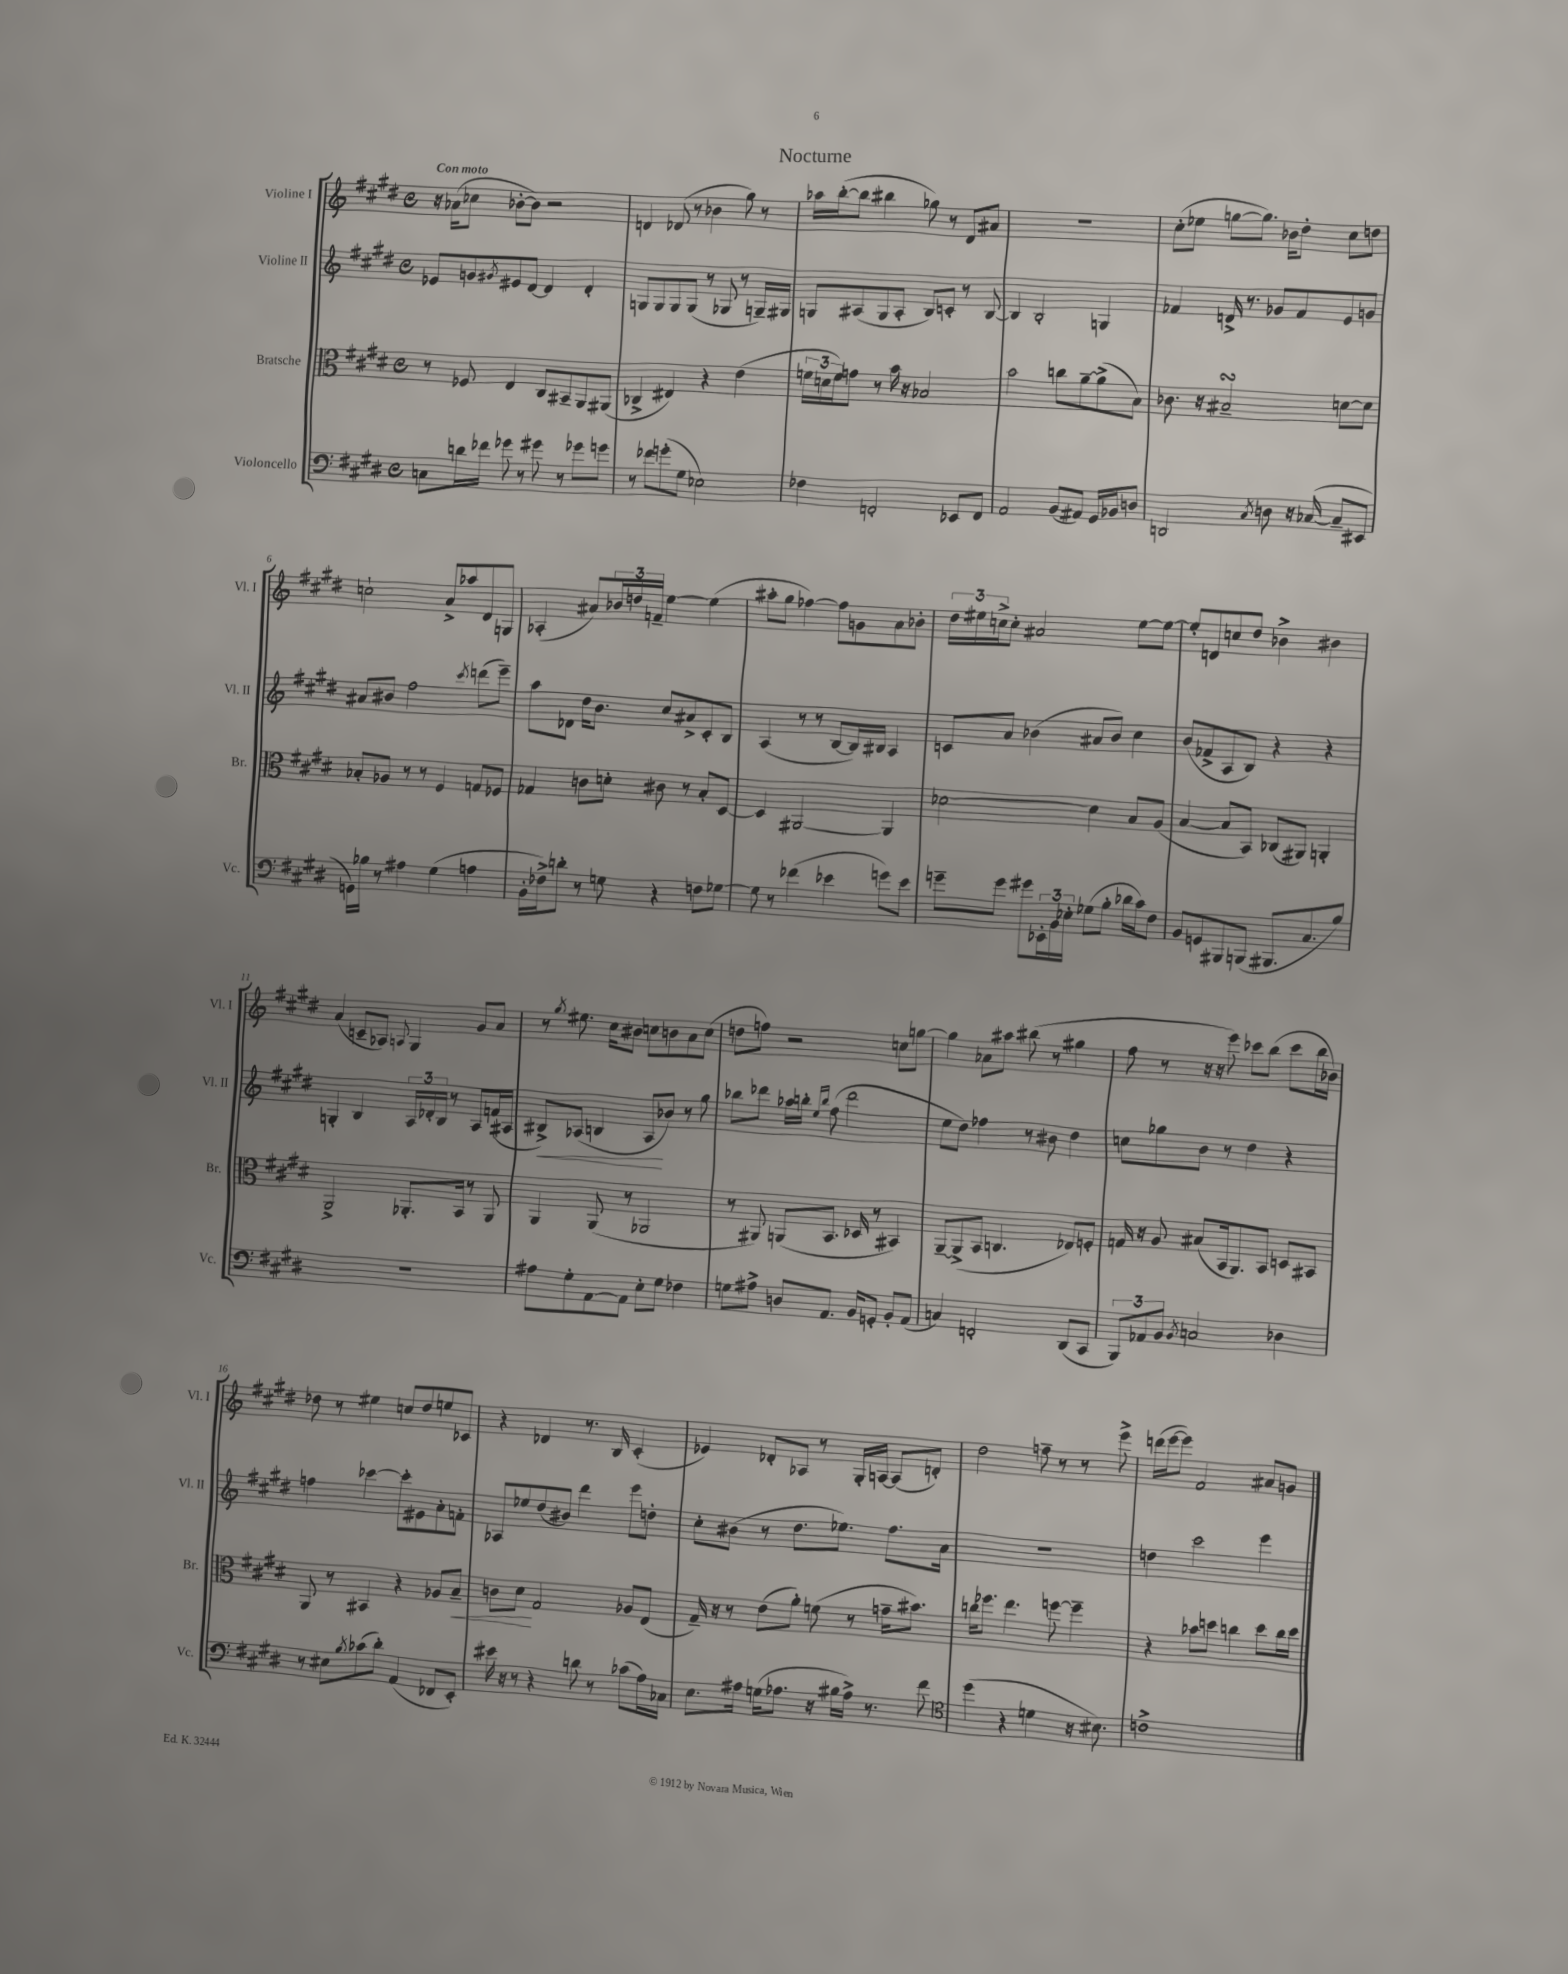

**kern	**kern	**kern	**kern
*staff4	*staff3	*staff2	*staff1
*clefF4	*clefC3	*clefG2	*clefG2
*k[f#c#g#d#]	*k[f#c#g#d#]	*k[f#c#g#d#]	*k[f#c#g#d#]
*M4/4	*M4/4	*M4/4	*M4/4
*met(c)	*met(c)	*met(c)	*met(c)
8C\L	8r	8e-/L	16r
.	.	.	(16a-\LK
16d\L	8F-/	8g/	8cc-\J
16f-\JJ	.	.	.
.	.	8qg#/	.
8g-\	4E/	8e#/	[8b-'\L
8r	.	[8d#/J	8b-\]J)
8g#\	8C#/L	4d#/]	2r
8r	8BB#~/	.	.
8g-\L	8AA/	4d#'/	.
8g\J	(8AA#/J	.	.
=	=	=	=
8r	4C-^/	8G/L	4d/
8f-\L	.	8G/	.
(8g'\	4E#/)	8G/	(8d-/
8G#\J	.	(8G/J	8r
2E-\)	4r	8r	4b-\
.	.	8G-/	.
.	(4e\	8r	8gg#\)
.	.	16G~/LL)	8r
.	.	16G#/JJ	.
=	=	=	=
4F-\	24f\LL	8G/L	16aa-\LL
.	24d\	.	.
.	.	.	([16bb'\J
.	24f\J)	.	.
.	8g\J	(8A#/	8bb\]J
2FF'/	8r	8G/	4bb#\
.	16b\	8A#'/J	.
.	16r	.	.
.	2B-/	8B/L)	8gg-\)
.	.	8c'/J	8r
8EE-/L	.	8r	8d#/L
8FF/J	.	[8B/	8a#/J
=	=	=	=
2AA/	2b\	4B/]	1r
.	.	2B'/	.
(8BB/L	8cc\L	.	.
8AA#/J)	[8a~\	.	.
16GG#/LL	(8a^\]	4G/	.
16BB-/J	.	.	.
8D/J	8B\J)	.	.
=	=	=	=
2DD/	8.c-\	4f-/	(8cc#'\L
.	.	.	8ee-\J
.	16r	.	.
.	2B#~/	16d^/	[8gg\L
.	.	8.r	.
.	.	.	8.gg\]J)
8qC#/	.	.	.
8D\	.	8g-/L	.
.	.	.	16b-\LK
16r	.	8f-/	8dd#'\J
([16C-/	.	.	.
8C-~/]L	[8d\L	8e/	8cc#\L
8EE#/J	8d\]J	8g/J	8dd\J
=	=	=	=
16GG\LL)	8B-'/L	8a#/L	2cc`\
16B-\JJ	.	.	.
8r	8A-/J	8b#/J	.
4A#\	8r	2ff#\	.
.	8r	.	.
(4G#\	4F#/	.	8a^/L
.	.	.	8aa-/
.	.	8qccc#/	.
4A\	8G/L	(8ddd\L	8d#/
.	8F-/J	8eee~\J)	8G/J
=	=	=	=
16BB'\LL	4G-/	8aa\L	(4A-'/
16F-^\J)	.	.	.
8d'\J	.	8d-\J	.
8r	8c\L	16dd#\LK	8a#/L)
.	.	8.b\J	.
8G\	8d'\J	.	24b-/L
.	.	.	24dd/
.	.	.	24f~/JJ
4r	8c#\	8cc#/L	[4ee\
.	8r	8a#^/	.
8F\L	8B'/L	8c#'/	(4ee\]
[8G-\J	[8D#/J	8B/J	.
=	=	=	=
8G-\]	4D#/]	(4A/	8aa#'\L
8r	.	.	8gg#\J
(4f-\	[2AA#/	8r	[4ff-\)
.	.	8r	.
4e-\	.	[8B/L	8ff-\]L
.	.	16B/]L)	8g\
.	.	16B#/JJ	.
8g\L)	4AA#/]	4A/	8a\
8e-\J	.	.	8b-'\J
=	=	=	=
8g~\L	[2d-\	8c/L	24dd#\LL
.	.	.	24ee#\
.	.	.	24cc^\J
8g\J	.	8a/J	8cc'\J
8g#\L	.	(4b-\	2a#/
24EE-'\L	.	.	.
24BB\	.	.	.
24E-'\JJ	.	.	.
(8G-\L	4d-\]	8a#/L	.
8B'\J	.	8b-/J)	.
16d-\LL	8B/L	4cc#\	[8ee#\L
16c#\J)	.	.	.
8F#\J	(8A/J	.	8ee#\_J
=	=	=	=
8BB/L	[4B/	(8b/L	8ee#'/]L
8GG/	.	8f-^/	8d/
8BBB#/	8B/]L	8A/	8cc/
(8BBB/J	8BB/J)	8B/J)	8dd#/J
8.BBB#/L	(8C-/L	4r	4b-^\
.	8AA#/J)	.	.
8.C#/	.	.	.
.	4AA'/	4r	4b#\
8B/J)	.	.	.
=	=	=	=
1r	2AA^/	4G'/	(4a/
.	.	4B/	8c~/L
.	.	.	8A-/J)
.	.	.	8qqA/
.	8.AA-'/L	24A/LL	4G#/
.	.	24d-'/	.
.	.	24B/JJ	.
.	.	8r	.
.	16BB/Jk	.	.
.	8r	8A/L	8g#/L
.	8AA-/	(16f/L	8a/J
.	.	16A#/JJ	.
=	=	=	=
8A#\L	4AA/	8B#^/L)	8r
.	.	.	8qgg#/
8G#'\	.	(8A-/J	8.ee#\
[8AA\	(8AA/	4B/	.
.	.	.	16cc#\LK
8AA\]J	8r	.	8b#\J
8E'\L	2AA-/	8A-/L	8cc\L
8G#\J	.	8b-/J)	8b\
4F-\	.	8r	8a\
.	.	8gg#\	(8cc\J
=	=	=	=
8G\L	8r	8bb-\L	8dd\L
8A#^\J	8AA#/)	8ddd-\J	8ff\J)
8D/L	(8AA/L	16aa-\LL	2r
.	.	16bb'\JJ	.
.	.	16qqee/LL	.
.	.	16qqbb/JJ	.
8.AA/J	8.BB/J	(8ff#\	.
.	.	2ddd-\	.
16BB/LK	16D-/	.	.
8GG'/J	8r	.	.
8BB'/L	4BB#/)	.	8cc\L
(8AA/J	.	.	[8gg\J
=	=	=	=
4C/)	[8AA~/L	8ee\L	4gg\]
.	(8AA^/]	8dd#\J)	.
2FF'/	8BB/J	4ff-\	8a-\L
.	4.C/	.	8aa#\J
.	.	8r	(8bb#\
.	.	8b#\	8r
(8DD#/L	8E-/L)	4dd#\	4gg#\
8CC#/J	8F'/J	.	.
=	=	=	=
12BBB/L)	16G/	8cc\L	8ff#\
.	16r	.	.
12AA-/	.	.	.
.	8A/	8gg-\	8r
12BB/J	.	.	.
8qBB/	.	.	.
2C/	(8B#/L	8b\J	16r
.	.	.	16r
.	16BB/k	8r	8eee\)
.	8.AA/)	.	.
.	.	4dd#\	8ccc-\L
.	8BB/J	.	(8bb\J
4D-\	8D/L	4r	8ccc-\L
.	8BB#/J	.	16bb\L
.	.	.	16b-\JJ)
=	=	=	=
8r	8AA/	4ff\	8dd-\
8E#\L	8r	.	8r
8qB/	.	.	.
(8c-\	4BB#/	[4ccc-\	4ee#\
8d#'\J)	.	.	.
(4AA/	4r	8ccc-'\]L	8cc/L
.	.	8e#\	8dd-/
8FF-/L	8A-/L	8a'\	8ee/
8EE'/J)	8B~/J	8f'\J	8c-/J
=	=	=	=
16e#\	8c\L	8A-/L	4r
16r	.	.	.
8r	8d#\J	8ee-/	.
4r	2G#/	(8dd#/	4d-/
.	.	8b#/J)	.
8d\	.	4ddd#\	8.r
8r	.	.	.
.	.	.	16B/
(8c-\L	8A-/L	8eee\L	(4c#'/
16A\L)	(8E/J	8dd'\J	.
16C-\JJ	.	.	.
=	=	=	=
8.E\L	16G#~/)	8cc#'\L	4e-/)
.	16r	.	.
.	8r	(8b#\J	.
16A#\Jk	.	.	.
(16G\LK	(8e\L	8r	8d-'/L
8.A-\J	.	.	.
.	8a'\J)	8.dd#\L	8A-/J
16r	(8f\	.	8r
16B#\LL	.	8.ee-\J)	.
16A-^\JJ)	8r	.	16G#'/LL
8.r	.	.	[16A/JJ
.	16g~\LK	8.ff#\L	(8A/]L
.	8.b#\J)	.	.
8f#\	.	.	8d'/J)
.	.	16a\Jk	.
=	=	=	=
*clefC4	*	*	*
(4dd#\	16cc\LK	1r	2dd#\
.	8.ff-\J	.	.
4r	4.ee\	.	.
4d\	.	.	8ff~\
.	[8ff\	.	8r
16r	4ff~\]	.	8r
8.B#\)	.	.	.
.	.	.	8eee^\
=	=	=	=
1c^	4r	4dd\	(16ddd\LL
.	.	.	[16eee\J
.	.	.	8eee\]J)
.	8b-\L	2ccc#\	2f#/
.	8dd\J	.	.
.	4cc\	.	.
.	8dd\L	4eee\	8a#/L
.	16cc\L	.	8g/J
.	16dd\JJ	.	.
==	==	==	==
*-	*-	*-	*-
